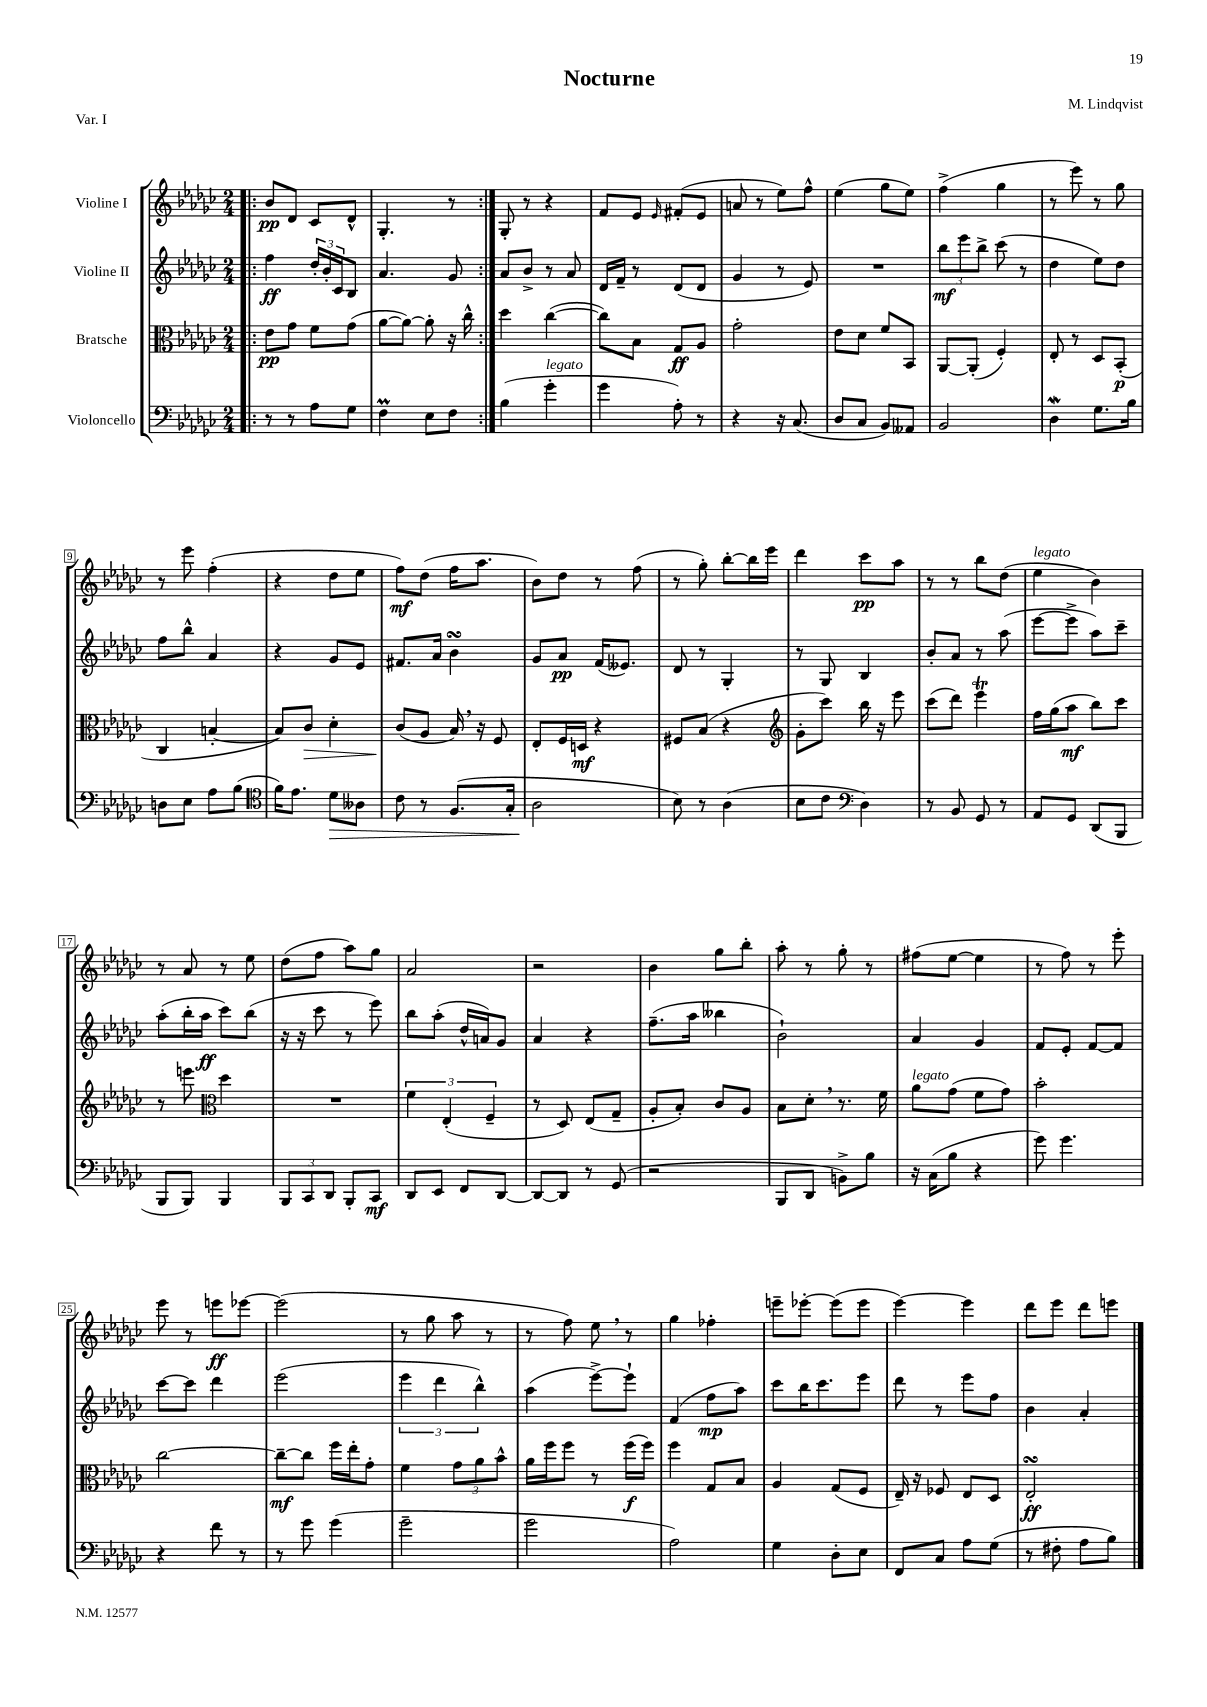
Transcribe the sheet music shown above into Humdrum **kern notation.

**kern	**kern	**kern	**kern
*staff4	*staff3	*staff2	*staff1
*clefF4	*clefC3	*clefG2	*clefG2
*k[b-e-a-d-g-c-]	*k[b-e-a-d-g-c-]	*k[b-e-a-d-g-c-]	*k[b-e-a-d-g-c-]
*M2/4	*M2/4	*M2/4	*M2/4
=!|:	=!|:	=!|:	=!|:
8r	8e-\L	4ff\	8b-/L
8r	8g-\J	.	8d-/J
8A-\L	8f\L	24dd-'/LL	8c-/L
.	.	24b-'/	.
.	.	24c-/J	.
8G-\J	(8g-\J	8B-/J	8d-^^/J
=	=	=	=
4F\	[8a-\L	4.a-/	4.G-'/
.	8a-\_J)	.	.
8E-\L	8a-'\]	.	.
8F\J	16r	8g-/	8r
.	16cc-^^\	.	.
=:|!	=:|!	=:|!	=:|!
(4B-\	4dd-\	8a-/L	8G-'/
.	.	8b-^/J	8r
4g-'\	([4cc-\	8r	4r
.	.	8a-/	.
=	=	=	=
4g-\	8cc-\]L)	16d-/LL	8f/L
.	.	16f~/JJ	.
.	8B-\J	8r	8e-/J
.	.	.	16qqe-/
8A-'\)	8G-/L	(8d-/L	(8f#'/L
8r	8A-/J	8d-/J	8e-/J
=	=	=	=
4r	2g-'\	4g-/	8a/
.	.	.	8r
16r	.	8r	8ee-\L)
(8.C-/	.	.	.
.	.	8e-/)	8ff^^\J
=	=	=	=
8D-/L	8e-\L	2r	(4ee-\
8C-/J	8d-\J	.	.
8BB-/L)	8f/L	.	8gg-\L
8AA--/J	8BB-/J	.	8ee-\J)
=	=	=	=
2BB-/	[8AA-/L	12bb-\L	(4ff^\
.	.	12eee-\	.
.	(8AA-'/]J	.	.
.	.	12bb-^\J	.
.	4F'/)	(8ccc-\	4gg-\
.	.	8r	.
=	=	=	=
4D-\	8E-'/	4dd-\	8r
.	8r	.	8eee-\)
8.G-\L	8D-/L	8ee-\L)	8r
.	(8BB-'/J	8dd-\J	8gg-\
16B-\Jk	.	.	.
=	=	=	=
8D\L	4C-/	8ff\L	8r
8E-\J	.	8bb-^^\J	8eee-\
8A-\L	[4B'/	4a-/	(4ff'\
(8B-\J	.	.	.
=	=	=	=
*clefC4	*	*	*
16f\LK)	8B/]L)	4r	4r
8.e-\J	.	.	.
.	8c-/J	.	.
8d-\L	4d-'\	8g-/L	8dd-\L
8A--\J	.	8e-/J	8ee-\J
=	=	=	=
8c-\	(8c-/L	8.f#/L	8ff\L)
8r	8A-/J	.	(8dd-\J
.	.	16a-/Jk	.
(8.F/L	16B-/)	4b-\	16ff\LK
.	16r	.	8.aa-\J
.	8F/	.	.
16G-'/Jk	.	.	.
=	=	=	=
2A-\	8E-'/L	8g-/L	8b-\L)
.	16F/L	8a-/J	8dd-\J
.	16D/JJ	.	.
.	4r	(16f/LK	8r
.	.	8.e--/J)	.
.	.	.	(8ff\
=	=	=	=
8B-\)	8F#/L	8d-/	8r
8r	(8B-/J	8r	8gg-'\)
(4A-\	4r	4G-'/	[8bb-'\L
.	.	.	16bb-\]L
.	.	.	16eee-\JJ
=	=	=	=
*	*clefG2	*	*
8B-\L	8g-'\L	8r	4ddd-\
8c-\J	8ccc-\J)	8G-/	.
*clefF4	*	*	*
4D-\)	16bb-\	4B-/	8ccc-\L
.	16r	.	.
.	8eee-\	.	8aa-\J
=	=	=	=
8r	(8ccc-\L	8b-'/L	8r
8BB-/	8ddd-\J)	8a-/J	8r
8GG-/	4eee-\	8r	8bb-\L
8r	.	(8aa-\	(8dd-\J
=	=	=	=
8AA-/L	16ff\LL	[8eee-\L	4ee-\
.	(16gg-\J	.	.
8GG-/J	8aa-\J	8eee-^\]J	.
(8DD-/L	8bb-\L)	8aa-\L)	4b-\)
8BBB-/J	8ccc-\J	8ccc-~\J	.
=	=	=	=
8BBB-/L	8r	(8aa-'\L	8r
8BBB-/J)	8eee\	16bb-'\L	8a-/
.	.	16aa-\JJ	.
*	*clefC3	*	*
4BBB-/	4dd-\	8ccc-\L)	8r
.	.	(8bb-\J	8ee-\
=	=	=	=
12BBB-/L	2r	16r	(8dd-\L
.	.	16r	.
12CC-/	.	.	.
.	.	8ccc-\	8ff\J
12DD-/J	.	.	.
8BBB-'/L	.	8r	8aa-\L)
8CC-/J	.	8eee-\)	8gg-\J
=	=	=	=
8DD-/L	6f\	8bb-\L	2a-/
8EE-/J	.	(8aa-'\J	.
.	(6E-'/	.	.
8FF/L	.	16dd-^^/LL	.
.	.	16a/J)	.
.	6F~/	.	.
[8DD-/J	.	8g-/J	.
=	=	=	=
8DD-/_L	8r	4a-/	2r
8DD-/]J	8D-/)	.	.
8r	(8E-/L	4r	.
(8GG-/	8G-~/J	.	.
=	=	=	=
2r	8A-'/L	(8.ff~\L	4b-\
.	8B-'/J)	.	.
.	.	16aa-\Jk	.
.	8c-/L	4bb--\	8gg-\L
.	8A-/J	.	8bb-'\J
=	=	=	=
8BBB-/L	8B-\L	2b-`\)	8aa-'\
8DD-/J	8d-'\J	.	8r
8BB^\L)	8.r	.	8gg-'\
8B-\J	.	.	8r
.	16f\	.	.
=	=	=	=
16r	8a-\L	4a-/	(8ff#\L
(16C-\LK	.	.	.
8B-\J	(8g-\J	.	[8ee-\J
4r	8f\L	4g-/	4ee-\]
.	8g-\J)	.	.
=	=	=	=
8g-\)	2b-'\	8f/L	8r
4.g-\	.	8e-'/J	8ff\)
.	.	[8f/L	8r
.	.	8f/]J	8eee-'\
=	=	=	=
4r	[2cc-\	[8ccc-\L	8eee-\
.	.	8ccc-\]J	8r
8f\	.	4ddd-\	8eee\L
8r	.	.	[8eee-\J
=	=	=	=
8r	8cc-~\_L	(2eee-\	(2eee-\]
8g-\	8cc-\]J	.	.
(4g-\	16ff\LL	.	.
.	16ee-'\J	.	.
.	8g-'\J	.	.
=	=	=	=
2g-~\	4f\	6eee-\	8r
.	.	.	8gg-\
.	.	6ddd-\	.
.	12g-\L	.	8aa-\
.	12a-\	6bb-^^\)	.
.	.	.	8r
.	12b-^^\J	.	.
=	=	=	=
2g-\	16a-\LL	(4aa-\	8r
.	16ff\J	.	.
.	8ff\J	.	8ff\)
.	8r	[8eee-^\L)	8ee-\
.	(16ff\LL	8eee-`\]J	8r
.	16ff\JJ)	.	.
=	=	=	=
2A-\)	4ff\	(4f/	4gg-\
.	8G-/L	8ff\L	4ff-'\
.	8B-/J	8aa-\J)	.
=	=	=	=
4G-\	4A-/	8ccc-\L	8eee~\L
.	.	16bb-\K	[8eee-'\J
.	.	8.ccc-\	.
8D-'\L	(8G-/L	.	(8eee-\]L
8E-\J	8F/J	8eee-\J	8eee-\J
=	=	=	=
8FF/L	16E-~/)	8ddd-\	[4eee-\)
.	16r	.	.
8C-/J	8F-/	8r	.
8A-\L	8E-/L	8eee-\L	4eee-\]
(8G-\J	8D-/J	8ff\J	.
=	=	=	=
8r	2E-'/	4b-\	8ddd-\L
8F#'\	.	.	8eee-\J
8A-\L	.	4a-'/	8ddd-\L
8B-\J)	.	.	8eee\J
==	==	==	==
*-	*-	*-	*-
